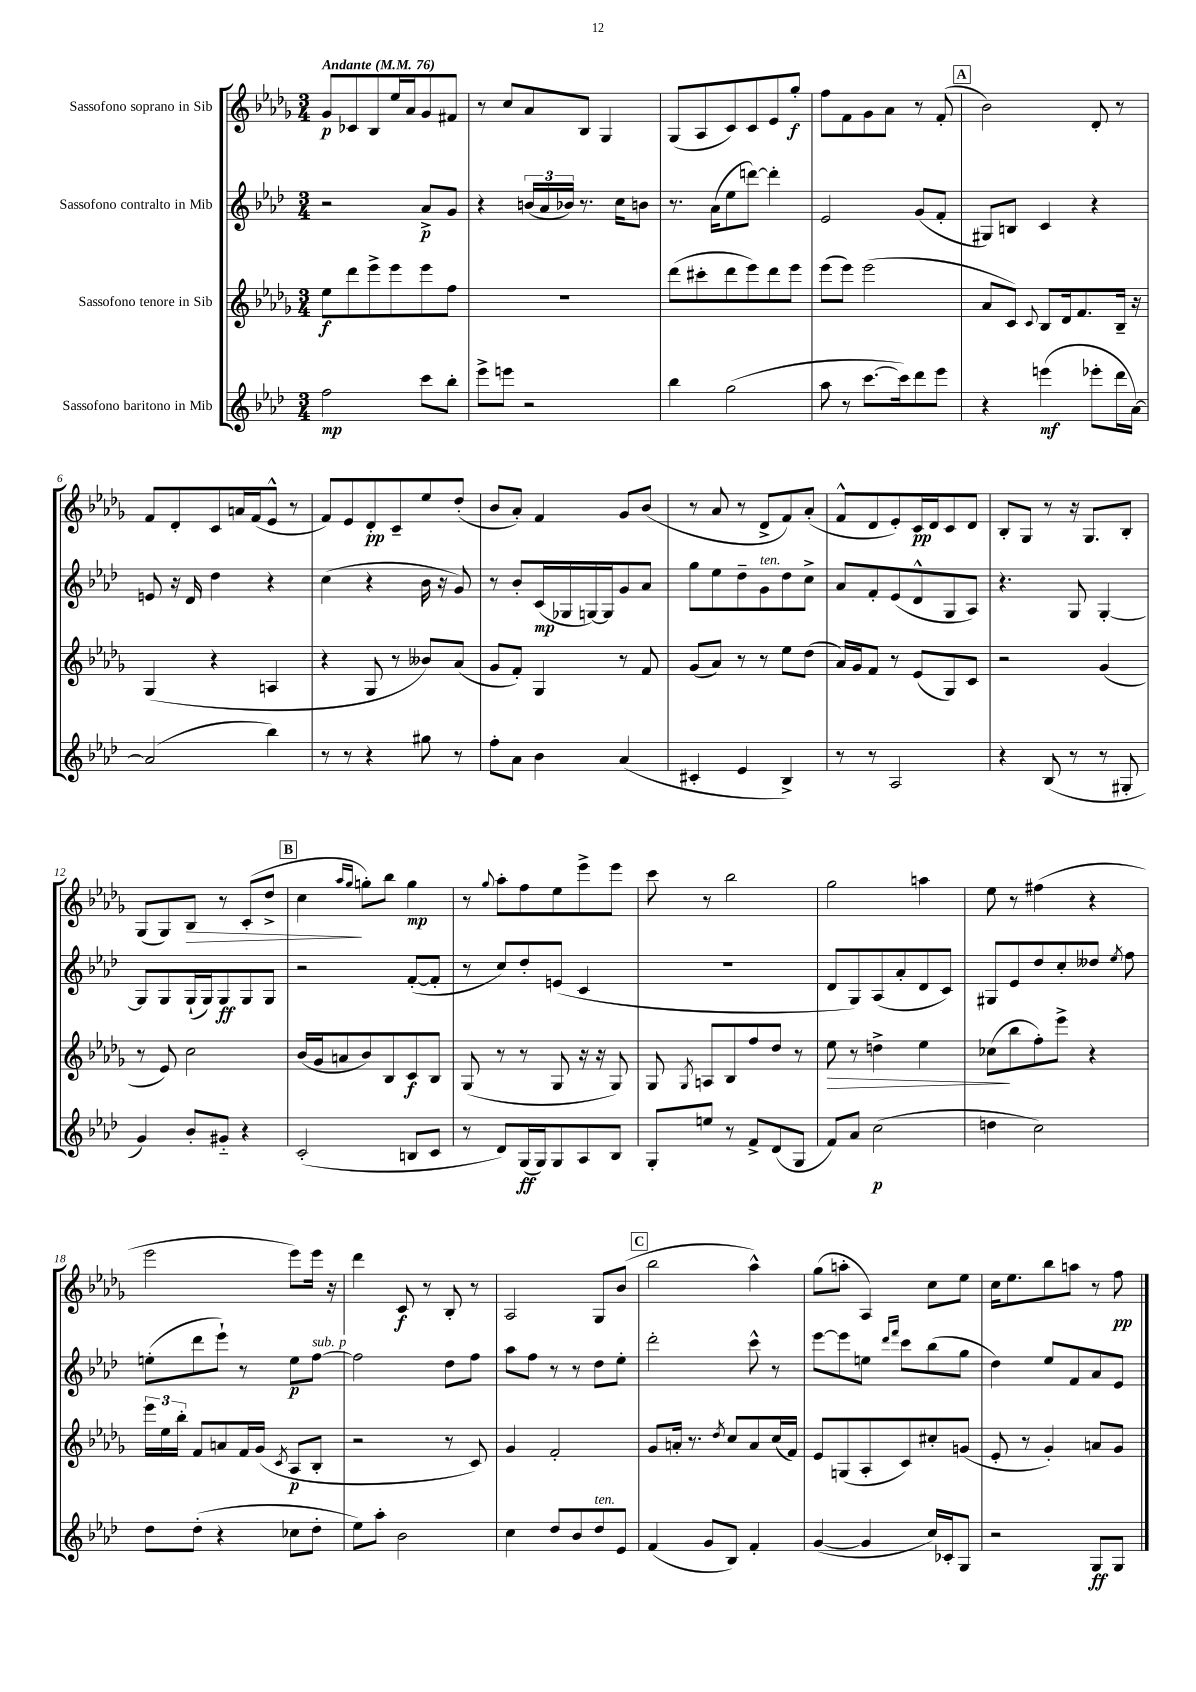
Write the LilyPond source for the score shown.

<<
\new StaffGroup <<
\new Staff = "s0" \with { instrumentName = "Sassofono soprano in Sib" } {
    \clef treble \key des \major \numericTimeSignature \time 3/4 \tempo "Andante" 4 = 76
    \autoBeamOff ges'8[\p ces'8 bes8 ees''16 aes'16 ges'8 fis'8] |
    r8 c''8[ aes'8 bes8] ges4 |
    ges8[( aes8 c'8) c'8 ees'8 ges''8]-.\f |
    f''8[ f'8 ges'8 aes'8] r8 f'8-.( |
    \mark \markup { \box "A" } bes'2) des'8-. r8 |
    f'8[ des'8-. c'8 a'16 f'16( ees'8]-^ r8 |
    f'8[) ees'8 des'8-.\pp c'8-- ees''8 des''8]-.( |
    bes'8[ aes'8]-.) f'4 ges'8[ bes'8]( |
    r8 aes'8 r8 des'8[-> f'8) aes'8]-.( |
    f'8[-^ des'8 ees'8-.) c'16\pp des'16 c'8 des'8] |
    bes8[-. ges8] r8 r16 ges8.[ bes8]-. |
    ges8[( ges8) bes8]\> r8 c'8[-.( des''8]-> |
    \mark \markup { \box "B" } c''4\! \grace { aes''16[ ges''16] } g''8[-.) bes''8] g''4\mp |
    r8 \appoggiatura { ges''8 } aes''8[-. f''8 ees''8 ees'''8-> ees'''8] |
    c'''8 r8 bes''2 |
    ges''2 a''4 |
    ees''8 r8 fis''4( r4 |
    ees'''2 ees'''8[) ees'''16] r16 |
    des'''4 c'8\f r8 bes8-. r8 |
    aes2 ges8[ bes'8]( |
    \mark \markup { \box "C" } bes''2 aes''4-^) |
    ges''8[( a''8]-. aes4) c''8[ ees''8] |
    c''16[ ees''8. bes''8 a''8] r8 f''8\pp \bar "|." |
}
\new Staff = "s1" \with { instrumentName = "Sassofono contralto in Mib" } {
    \clef treble \key aes \major \numericTimeSignature \time 3/4
    \autoBeamOff r2 aes'8[->\p g'8] |
    r4 \tuplet 3/2 { b'16[( aes'16 bes'16]) } r8. c''16[ b'8] |
    r8. aes'16[( ees''8 d'''8]~) d'''4-. |
    ees'2 g'8[( f'8]-. |
    \mark \markup { \box "A" } gis8[) b8] c'4 r4 |
    e'8 r16 des'16 des''4 r4 |
    c''4( r4 bes'16 r16 g'8) |
    r8 bes'8[-. c'16\mp( ges16 g16~) g16 g'8 aes'8] |
    g''8[ ees''8 des''8-- g'8^\markup { \italic "ten." } des''8 c''8]-> |
    aes'8[ f'8-. ees'8( des'8-^ g8 aes8]) |
    r4. g8 g4~-. |
    g8[ g8 g16-!( g16) g8\ff g8 g8] |
    \mark \markup { \box "B" } r2 f'8[~-.( f'8]-. |
    r8 c''8[) des''8-. e'8]( c'4 |
    R2. |
    des'8[ g8) aes8( aes'8-. des'8 c'8]) |
    gis8[ ees'8 des''8 c''8-. deses''8] \acciaccatura { ees''8 } f''8 |
    e''8[-.( des'''8 ees'''8]-!) r8 e''8[\p f''8]~^\markup { \italic "sub. p" } |
    f''2 des''8[ f''8] |
    aes''8[ f''8] r8 r8 des''8[ ees''8]-. |
    \mark \markup { \box "C" } des'''2-. c'''8-^ r8 |
    ees'''8[~ ees'''8 e''8] \grace { des'''16[ f'''16] } c'''8[ bes''8( g''8] |
    des''4) ees''8[ f'8 aes'8 ees'8] \bar "|." |
}
\new Staff = "s2" \with { instrumentName = "Sassofono tenore in Sib" } {
    \clef treble \key des \major \numericTimeSignature \time 3/4
    \autoBeamOff ees''8[\f des'''8 ees'''8-> ees'''8 ees'''8 f''8] |
    R2. |
    des'''8[( cis'''8-. des'''8 ees'''8) des'''8 ees'''8] |
    ees'''8[( ees'''8]) ees'''2( |
    \mark \markup { \box "A" } aes'8[ c'8]) \appoggiatura { c'8 } bes8[ des'16 f'8. bes16]-- r16 |
    ges4( r4 a4 |
    r4 ges8 r8 beses'8[) aes'8]( |
    ges'8[ f'8]-.) ges4 r8 f'8 |
    ges'8[( aes'8]) r8 r8 ees''8[ des''8]( |
    aes'16[) ges'16 f'8] r8 ees'8[( ges8) c'8] |
    r2 ges'4( |
    r8 ees'8) c''2 |
    \mark \markup { \box "B" } bes'16[( ges'16 a'8 bes'8) bes8 c'8\f bes8] |
    ges8( r8 r8 ges8 r16 r16 ges8) |
    ges8 \acciaccatura { ges8 } a8[ bes8 f''8 des''8] r8 |
    ees''8\> r8 d''4-> ees''4 |
    ces''8[\!( bes''8 f''8-.) ees'''8]-> r4 |
    \tuplet 3/2 { ees'''16[ ees''16 bes''16]-. } f'8[ a'8 f'16 ges'16]( \acciaccatura { c'8 } aes8[\p bes8]-. |
    r2 r8 c'8) |
    ges'4 f'2-. |
    \mark \markup { \box "C" } ges'8[ a'16]-. r8. \acciaccatura { des''8 } c''8[ a'8 c''16( f'16]) |
    ees'8[ g8( aes8-. c'8) cis''8-. g'8]( |
    ees'8-. r8 ges'4-.) a'8[ ges'8] \bar "|." |
}
\new Staff = "s3" \with { instrumentName = "Sassofono baritono in Mib" } {
    \clef treble \key aes \major \numericTimeSignature \time 3/4
    \autoBeamOff f''2\mp c'''8[ bes''8]-. |
    ees'''8[-> e'''8] r2 |
    bes''4 g''2( |
    aes''8 r8 c'''8.[~ c'''16) des'''8 ees'''8] |
    \mark \markup { \box "A" } r4 e'''4\mf( ees'''8[-. des'''16 aes'16]~) |
    aes'2( bes''4) |
    r8 r8 r4 gis''8 r8 |
    f''8[-. aes'8] bes'4 aes'4( |
    cis'4-. ees'4 bes4->) |
    r8 r8 aes2 |
    r4 bes8( r8 r8 gis8-. |
    g'4) bes'8[-. gis'8]-_ r4 |
    \mark \markup { \box "B" } c'2-.( b8[ c'8] |
    r8 des'8[) g16\ff( g16) g8 aes8 bes8] |
    g8[-. e''8] r8 f'8[-> des'8( g8] |
    f'8[) aes'8] c''2\p( |
    d''4 c''2) |
    des''8[ des''8]-.( r4 ces''8[ des''8]-. |
    ees''8[) aes''8]-. bes'2 |
    c''4 des''8[ bes'8 des''8^\markup { \italic "ten." } ees'8] |
    \mark \markup { \box "C" } f'4( g'8[ bes8]) f'4-. |
    g'4~( g'4 c''16[) ces'16-. g8] |
    r2 g8[\ff g8] \bar "|." |
}
>>
>>
